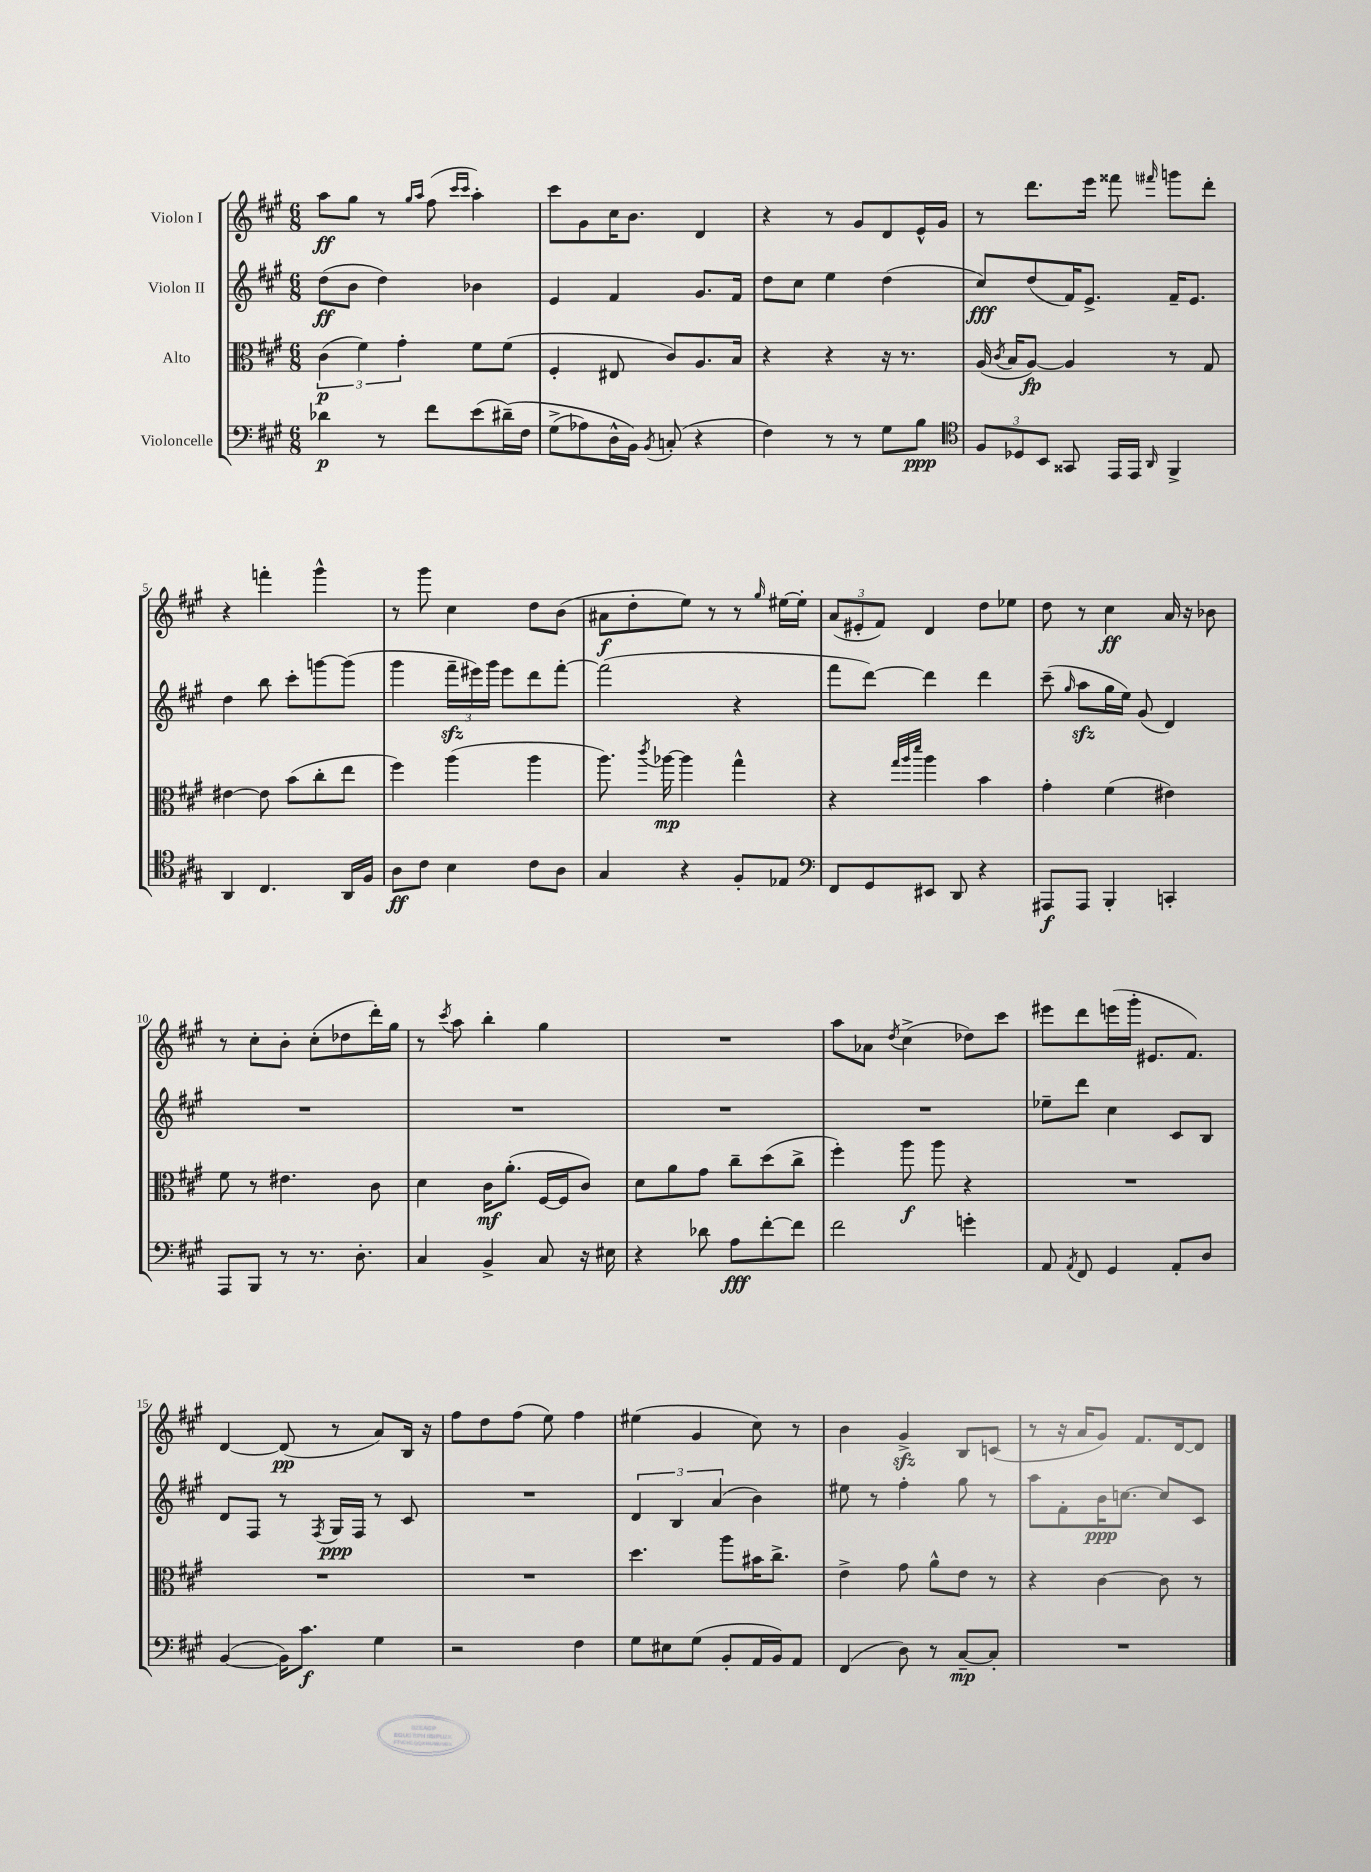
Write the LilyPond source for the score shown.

<<
\new StaffGroup <<
\new Staff = "s0" \with { instrumentName = "Violon I" } {
    \clef treble \key a \major \numericTimeSignature \time 6/8
    \autoBeamOff a''8[\ff gis''8] r8 \grace { gis''16[ a''16] } fis''8( \grace { cis'''16[ cis'''16] } a''4-.) |
    cis'''8[ gis'8 cis''16 b'8.] d'4 |
    r4 r8 gis'8[ d'8 e'16-^ gis'16] |
    r8 d'''8.[ e'''16] fisis'''8 \grace { fis'''16 } g'''8[ d'''8]-. |
    r4 f'''4-. gis'''4-^ |
    r8 gis'''8 cis''4 d''8[ b'8]( |
    ais'8[\f d''8-. e''8]) r8 r8 \grace { gis''16 } eis''16[~ eis''16]-. |
    \tuplet 3/2 { a'8[( eis'8-. fis'8]) } d'4 d''8[ ees''8] |
    d''8 r8 cis''4\ff a'16 r16 bes'8 |
    r8 cis''8[-. b'8]-. cis''8[-.( des''8 d'''16-.) gis''16] |
    r8 \acciaccatura { cis'''8 } a''8 b''4-. gis''4 |
    R2. |
    a''8[ aes'8] \acciaccatura { d''8 } cis''4->( des''8[) cis'''8] |
    eis'''8[ d'''8 e'''16( gis'''16]-. eis'8.[ fis'8.]) |
    d'4~ d'8\pp( r8 a'8[) b16] r16 |
    fis''8[ d''8 fis''8]( e''8) fis''4 |
    eis''4( gis'4 cis''8) r8 |
    b'4 gis'4->\sfz b8[ c'8]( |
    r8 r16 a'16[ gis'8]) fis'8.[ d'16~ d'8] \bar "|." |
}
\new Staff = "s1" \with { instrumentName = "Violon II" } {
    \clef treble \key a \major \numericTimeSignature \time 6/8
    \autoBeamOff d''8[\ff( b'8] d''4) bes'4 |
    e'4 fis'4 gis'8.[ fis'16] |
    d''8[ cis''8] e''4 d''4( |
    cis''8[\fff) d''8( fis'16) e'8.]-> fis'16[-- e'8.] |
    d''4 b''8 cis'''8[-. g'''8~ g'''8]( |
    gis'''4 \tuplet 3/2 { fis'''16[--\sfz eis'''16) gis'''16] } eis'''8[ d'''8 fis'''8]~-. |
    fis'''2( r4 |
    fis'''8[ d'''8]~) d'''4 d'''4 |
    cis'''8--( \grace { gis''16 } a''8[\sfz gis''16 e''16]) gis'8( d'4) |
    R2. |
    R2. |
    R2. |
    R2. |
    ees''8[-- d'''8] cis''4 cis'8[ b8] |
    d'8[ fis8] r8 \acciaccatura { fis8 } gis16[\ppp fis16] r8 cis'8 |
    R2. |
    \tuplet 3/2 { d'4 b4 a'4( } b'4) |
    eis''8 r8 fis''4-. gis''8 r8 |
    a''8[ fis'8-. b'16\ppp c''8.]~ c''8[ cis'8] \bar "|." |
}
\new Staff = "s2" \with { instrumentName = "Alto" } {
    \clef alto \key a \major \numericTimeSignature \time 6/8
    \autoBeamOff \tuplet 3/2 { cis'4\p( fis'4) gis'4-. } fis'8[ fis'8]( |
    fis4-. eis8 cis'8[) a8. b16] |
    r4 r4 r16 r8. |
    a16( \acciaccatura { cis'8 } b16[ a8]~\fp) a4 r8 gis8 |
    eis'4~ eis'8 b'8[( cis''8-. e''8] |
    fis''4) a''4( a''4 |
    a''8.) \acciaccatura { cis'''8 } aes''16~\mp aes''4 gis''4-^ |
    r4 \grace { gis''32[ a''32 d'''32] } a''4 b'4 |
    gis'4-. fis'4( eis'4) |
    fis'8 r8 eis'4. cis'8 |
    d'4 cis'16[\mf a'8.]-.( fis16[~ fis16 cis'8]) |
    d'8[ a'8 gis'8] cis''8[-- d''8( cis''8]-> |
    fis''4-.) a''8\f a''8 r4 |
    R2. |
    R2. |
    R2. |
    d''4. a''8[ bis'16 cis''8.]-> |
    e'4-> gis'8 a'8[-^ e'8] r8 |
    r4 cis'4~ cis'8 r8 \bar "|." |
}
\new Staff = "s3" \with { instrumentName = "Violoncelle" } {
    \clef bass \key a \major \numericTimeSignature \time 6/8
    \autoBeamOff des'4\p r8 fis'8[ e'8( dis'16--)\( fis16] |
    gis8[->( aes8) d16-^ b,16]\) \acciaccatura { b,8 } c8-.( r4 |
    fis4) r8 r8 gis8[ b8]\ppp |
    \clef tenor \tuplet 3/2 { fis8[ des8 b,8] } gisis,8 e,16[ e,16] \grace { a,16 } fis,4-> |
    a,4 cis4. a,16[ fis16] |
    a8[\ff cis'8] b4 cis'8[ a8] |
    gis4 r4 fis8[-. ees8] |
    \clef bass fis,8[ gis,8 eis,8] d,8 r4 |
    ais,,8[\f ais,,8] b,,4-. c,4-. |
    a,,8[ b,,8] r8 r8. d8.-. |
    cis4 b,4-> cis8 r16 eis16 |
    r4 des'8 a8[\fff fis'8~-. fis'8] |
    fis'2 g'4-. |
    a,8 \acciaccatura { a,8 } fis,8 gis,4 a,8[-. d8] |
    b,4~( b,16[) cis'8.]\f gis4 |
    r2 fis4 |
    gis8[ eis8 gis8]( b,8[-. a,16 b,16) a,8] |
    fis,4( d8) r8 cis8[~--\mp cis8]-. |
    R2. \bar "|." |
}
>>
>>
